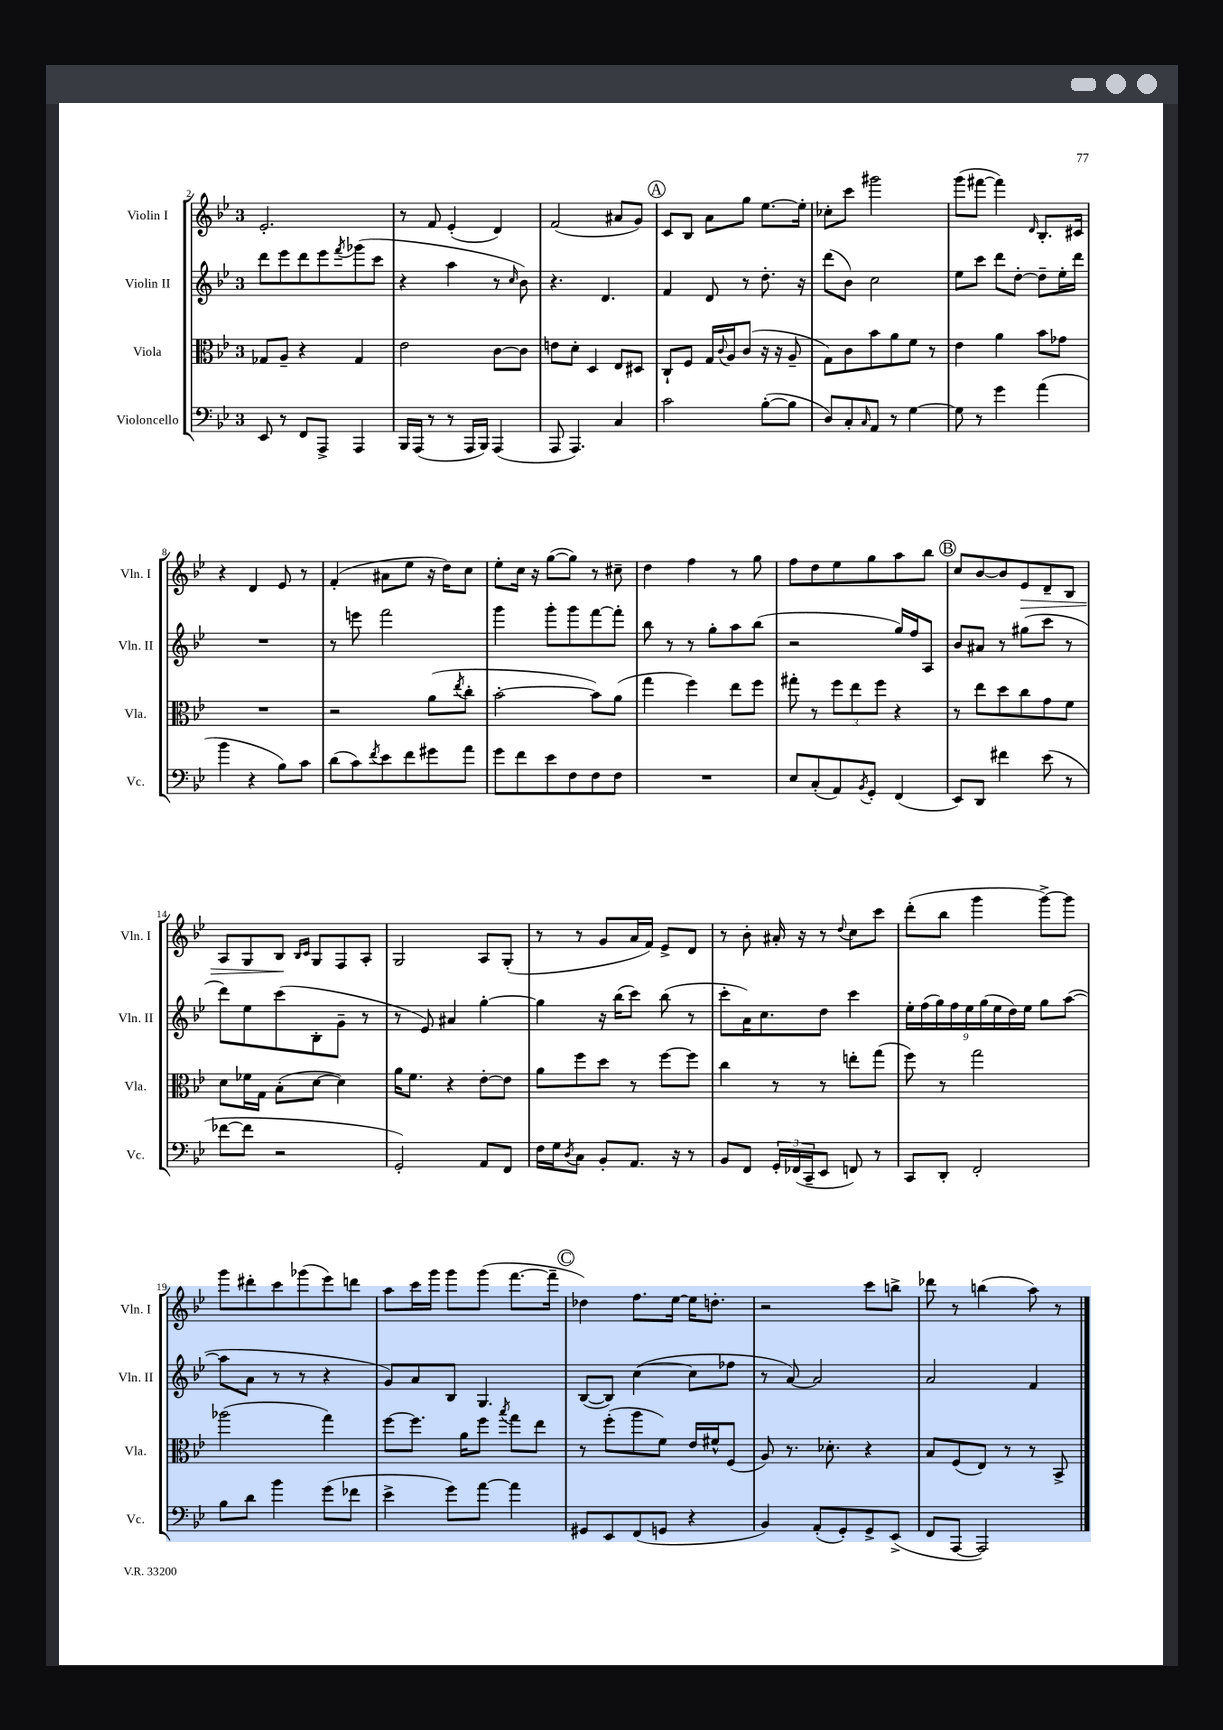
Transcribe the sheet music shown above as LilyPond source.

<<
\new StaffGroup <<
\new Staff = "s0" \with { instrumentName = "Violin I" shortInstrumentName = "Vln. I" } {
    \clef treble \key bes \major \once \override Staff.TimeSignature.style = #'single-digit \time 3/4
    ees'2.-. |
    r8 f'8 ees'4-.( d'4) |
    f'2( ais'8 g'8) |
    \mark \markup { \circle "A" } c'8 bes8 a'8 g''8 ees''8.~ ees''16-. |
    ces''8-. c'''8 gis'''2 |
    g'''8( fis'''8~ fis'''4) \grace { d'16 } bes8.-. cis'16 |
    r4 d'4 ees'8 r8 |
    f'4-.( ais'8 ees''8 r16 d''16) c''8 |
    ees''8-. c''16 r16 g''8~( g''8) r8 cis''8-- |
    d''4 f''4 r8 g''8 |
    f''8 d''8 ees''8 g''8 a''8 bes''8 |
    \mark \markup { \circle "B" } c''8 bes'8~ bes'8 ees'8\> d'8-- bes8 |
    a8 g8 bes8\! \grace { bes16 c'16 } g8 f8 a8-. |
    g2 a8 g8-.( |
    r8 r8 g'8 a'16 f'16) ees'8-> d'8 |
    r8 bes'8-. ais'16-. r16 r8 \appoggiatura { d''8 } c''8 c'''8 |
    d'''8-.( bes''8 g'''4 g'''8~->) g'''8 |
    g'''8 dis'''8-. c'''8 ges'''8( ees'''8) d'''8 |
    a''8 c'''16 g'''16 g'''8 g'''8( f'''8.~ f'''16-- |
    \mark \markup { \circle "C" } des''4) f''8. ees''16~ ees''16 d''8.-. |
    r2 c'''8 b''8-> |
    des'''8 r8 b''4( a''8) r8 \bar "|." |
}
\new Staff = "s1" \with { instrumentName = "Violin II" shortInstrumentName = "Vln. II" } {
    \clef treble \key bes \major \once \override Staff.TimeSignature.style = #'single-digit \time 3/4
    d'''8 ees'''8 d'''8 ees'''8 \acciaccatura { f'''8 } ges'''8( c'''8 |
    r4 a''4 r8 \grace { c''16 } bes'8) |
    r4. d'4. |
    \mark \markup { \circle "A" } f'4 d'8 r8 d''8.-. r16 |
    d'''8( bes'8) c''2 |
    ees''8 c'''8 d'''8 d''8~-. d''8-- ees''16-. d'''16 |
    R2. |
    r8 e'''8 f'''2 |
    g'''4 g'''8-. g'''8 f'''8~ f'''8-. |
    bes''8 r8 r8 g''8-. a''8 bes''8( |
    r2 g''16) f''16 a8 |
    \mark \markup { \circle "B" } bes'8 ais'8 r8 gis''8( c'''8 r8 |
    d'''8) ees''8 c'''8( bes8-. g'8-- r8 |
    r8 ees'8) ais'4 g''4~-. |
    g''4 r16 bes''16( c'''8) bes''8( r8 |
    c'''8-. a'16) c''8. d''8 c'''4 |
    \tuplet 9/8 { ees''16-. f''16( g''16) f''16 ees''16 g''16( ees''16 d''16) ees''16 } g''8 a''8~( |
    a''8 a'8 r8 r8 r4 |
    g'8) a'8 bes8 g4. |
    \mark \markup { \circle "C" } bes8~( bes8) c''4~( c''8 fes''8 |
    r8 a'8~) a'2 |
    a'2 f'4 \bar "|." |
}
\new Staff = "s2" \with { instrumentName = "Viola" shortInstrumentName = "Vla." } {
    \clef alto \key bes \major \once \override Staff.TimeSignature.style = #'single-digit \time 3/4
    ges8 a8-- r4 ges4 |
    ees'2 c'8~ c'8 |
    e'8 d'8-. d4 ees8 dis8 |
    \mark \markup { \circle "A" } c8-! f8 g16 \appoggiatura { c'8 } a16 c'8( r16 r16 a8-- |
    g8) c'8 bes'8 a'8 f'8 r8 |
    ees'4 a'4 bes'8 ges'8 |
    R2. |
    r2 a'8( \acciaccatura { ees''8 } c''8-. |
    bes'2~-. bes'8) a'8( |
    g''4 f''4) ees''8 f''8 |
    gis''8-. r8 \tuplet 3/2 { f''8 ees''8 f''8 } r4 |
    \mark \markup { \circle "B" } r8 ees''8 d''8 c''8 g'8 f'8 |
    d'8 fes'16 g16 bes8-.( d'8~ d'4) |
    a'16 f'8. r4 ees'8~-. ees'8 |
    a'8 f''8 d''8 r8 f''8~ f''8 |
    c''4 r8 r8 e''8-. g''8( |
    f''8) r8 g''2 |
    aes''2( g''4) |
    f''8~ f''8. a'16 f''8 \acciaccatura { bes''8 } g''8 ees''8 |
    \mark \markup { \circle "C" } r8 f''8-.( a''8 f'8) ees'16 fis'16-^ f8( |
    a8) r8. des'8.-. r4 |
    bes8 f8( ees8) r8 r8 bes,8-> \bar "|." |
}
\new Staff = "s3" \with { instrumentName = "Violoncello" shortInstrumentName = "Vc." } {
    \clef bass \key bes \major \once \override Staff.TimeSignature.style = #'single-digit \time 3/4
    ees,8 r8 f,8 a,,8-> a,,4 |
    bes,,16 a,,16( r8 r8 a,,16 bes,,16) a,,4( |
    a,,8 a,,4.) c4 |
    \mark \markup { \circle "A" } c'2 bes8~-.( bes8 |
    d8) c8-. \grace { c16 } a,8 r8 g4~ |
    g8 r8 g'4 a'4( |
    bes'4 r4 bes8) c'8 |
    d'8( c'8) \acciaccatura { f'8 } ees'8 f'8 gis'8 a'8 |
    g'8 f'8 ees'8 f8 f8 f8 |
    R2. |
    ees8 c8-.( a,8) \acciaccatura { bes,8 } g,8-. f,4( |
    \mark \markup { \circle "B" } ees,8) d,8 fis'4 ees'8( r8 |
    fes'8~ fes'8 r2 |
    g,2-.) a,8 f,8 |
    f16 g16 \acciaccatura { d8 } c8 bes,8-. a,8. r16 r8 |
    bes,8 f,8 \tuplet 3/2 { g,16-. fes,16( c,16-- } ees,8 f,8) r8 |
    c,8 d,8-. f,2-. |
    bes8 d'8 bes'4 g'8( fes'8 |
    ees'4-> g'8) a'8~ a'4 |
    \mark \markup { \circle "C" } gis,8 ees,8 f,8( g,8 r4 |
    bes,4) a,8-.( g,8-.) g,8-> ees,8->( |
    f,8 a,,8~ a,,2) \bar "|." |
}
>>
>>
